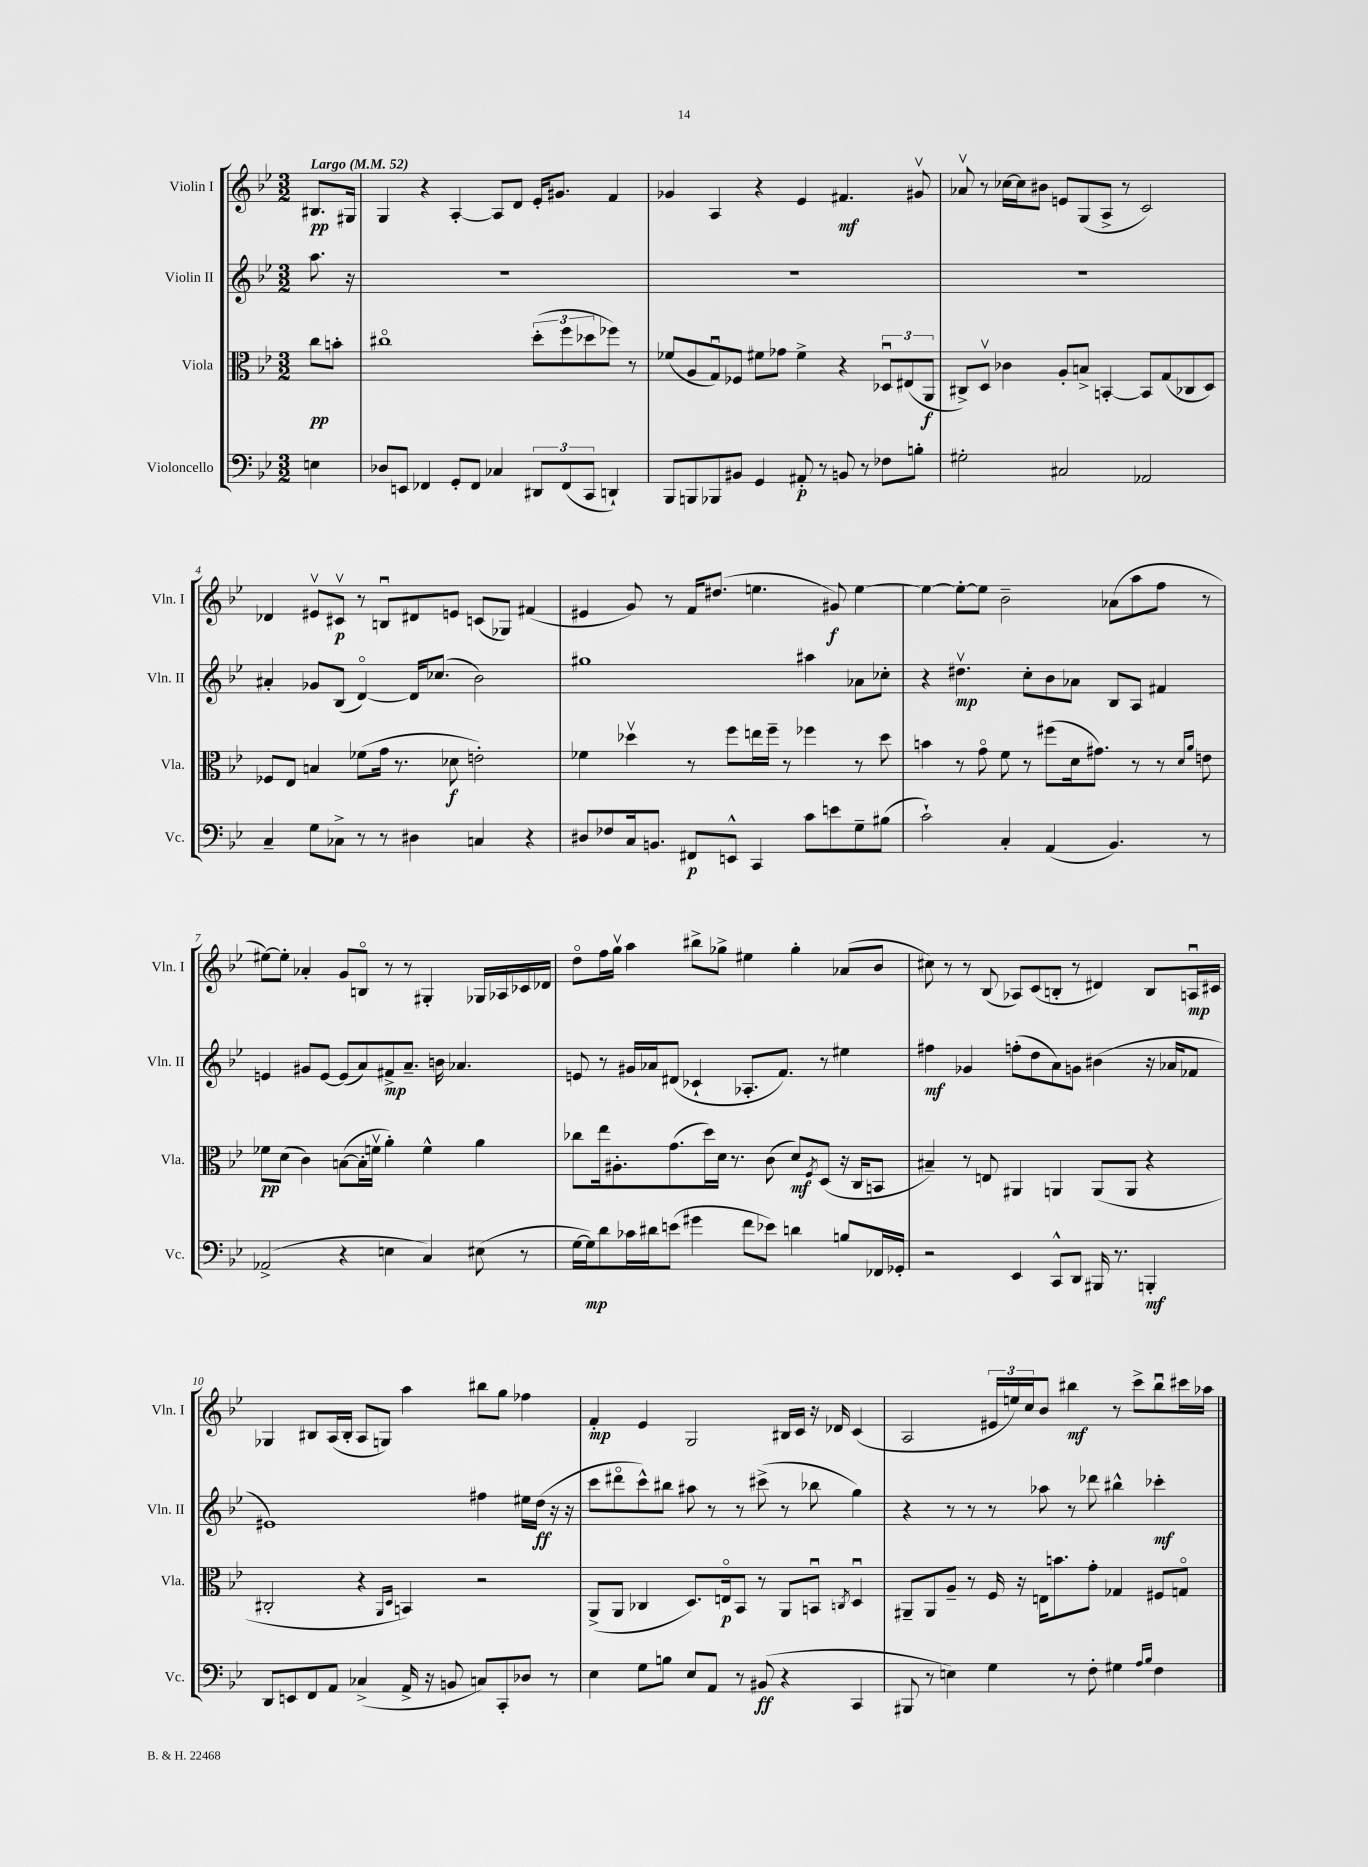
<<
\new StaffGroup <<
\new Staff = "s0" \with { instrumentName = "Violin I" shortInstrumentName = "Vln. I" } {
    \clef treble \key bes \major \numericTimeSignature \time 3/2 \partial 4 \tempo "Largo" 4 = 52
    bis8.\pp gis16 |
    g4 r4 a4~-. a8 d'8 ees'16-. gis'8. f'4 |
    ges'4 a4 r4 ees'4 fis'4.\mf gis'8\upbow |
    aes'8\upbow r8 ces''16~ ces''16 bis'8 e'8 g8( a8-> r8 c'2) |
    des'4 eis'8\upbow cis'8\upbow\p r8 b8\downbow dis'8 e'8 c'8( ges8) fis'4( |
    eis'4 g'8) r8 f'16 dis''8.( e''4. gis'8\f) e''4~ |
    e''4~ e''8~-. e''8 bes'2-- aes'8( a''8 f''8 r8 |
    eis''8~) eis''8-. aes'4-. g'8 b8\flageolet r8 r8 gis4-. ges16 aes16 ces'16 des'16 |
    d''8\flageolet f''16 g''16\upbow a''4 bis''8-> ges''8-> eis''4 ges''4-. aes'8( bes'8 |
    cis''8) r8 r8 bes8( aes8) c'8( b8-. r8 dis'4) b8 a16\downbow\mp cis'16 |
    ges4 bis8 a16( bis16-. a8 g8) a''4 bis''8 g''8 fes''4 |
    f'4-.\mp ees'4 g2 bis16 c'16 r16 des'16 c'4( |
    a2 \tuplet 3/2 { eis'16 e''16) c''16 } bes'8 bis''4\mf r8 c'''8-> bis''8\downbow cis'''16 aes''16 \bar "|." |
}
\new Staff = "s1" \with { instrumentName = "Violin II" shortInstrumentName = "Vln. II" } {
    \clef treble \key bes \major \numericTimeSignature \time 3/2 \partial 4
    a''8. r16 |
    R1. |
    R1. |
    R1. |
    ais'4-. ges'8 bes8( d'4~\flageolet) d'16 ces''8.( bes'2) |
    gis''1 ais''4 aes'8 ces''8-. |
    r4 dis''4.\upbow\mp c''8-. bes'8 aes'8 bes8 a8 fis'4 |
    e'4 gis'8 e'8~ e'8( a'8) fis'8->\mp a'8.-- b'16 aes'4. |
    e'8 r8 gis'16 aes'16 dis'8( ces'4-! aes8.-. f'8.) r8 eis''4 |
    fis''4\mf ges'4 f''8-.( d''8 a'8) g'8 bis'4( r16 aes'16 fes'8 |
    eis'1) fis''4 eis''16 d''16\ff( r16 r16 |
    c'''8 dis'''8\flageolet c'''8-^) bis''8 ais''8 r8 r8 cis'''8->( r8 bes''8 g''4) |
    r4 r8 r8 r8 aes''8 r8 des'''8 bis''4-^ ces'''4-.\mf \bar "|." |
}
\new Staff = "s2" \with { instrumentName = "Viola" shortInstrumentName = "Vla." } {
    \clef alto \key bes \major \numericTimeSignature \time 3/2 \partial 4
    c''8\pp b'8-. |
    cis''1\flageolet \tuplet 3/2 { d''8-.( f''8 des''8 } fes''8) r8 |
    fes'8( a8 g8\downbow) fes8 fis'8 ges'8 fis'4-> r4 \tuplet 3/2 { des8\downbow eis8( a,8\f } |
    cis8->) d8\upbow ces'4 a8-. b8-> b,4~-. b,8 g8( ces8 d8) |
    fes8 ees8 b4 fes'8( g'16 r8. des'8\f e'2-.) |
    fes'4 des''4\upbow r8 f''8 e''16 f''16-- r8 fes''4 r8 des''8 |
    b'4 r8 g'8\flageolet f'8 r8 fis''8( d'16 gis'8.) r8 r8 \grace { d'16 a'16 } e'8 |
    fes'8\pp d'8( c'4) b8~( b16-. f'16\upbow a'4-.) f'4-^ a'4 |
    ces''8 ees''16 ais8.-. g'8.( d''16) d'16 r8. c'8( d'8\mf) \acciaccatura { f8 } d8( r16 c16 b,8 |
    bis4--) r8 e8 ais,4 a,4 a,8( a,8 r4 |
    cis2-. r4 \grace { a,16 d16 } b,4) r2 |
    a,8->( a,8 ces4 d8.) e16\flageolet\p bes,8 r8 a,8 b,8\downbow \acciaccatura { c8 } d4\downbow |
    ais,8-- ais,8 a8-- r8 f16 r16 e16 b'8. g'8-. ges4 fis8 g8\flageolet \bar "|." |
}
\new Staff = "s3" \with { instrumentName = "Violoncello" shortInstrumentName = "Vc." } {
    \clef bass \key bes \major \numericTimeSignature \time 3/2 \partial 4
    e4 |
    des8 e,8 fes,4 g,8-. fes,8 ces4 \tuplet 3/2 { dis,8 fes,8( c,8 } d,4-!) |
    bes,,8 b,,8 bes,,8 bis,8 g,4 ais,8-.\p r8 b,8 r8 fes8 b8-. |
    gis2-. cis2 aes,2 |
    c4-- g8 ces8-> r8 r8 dis4 c4 r4 |
    dis8 fes8 c16 b,8. fis,8\p e,8-^ c,4 c'8 e'8 g8-- bis8( |
    c'2-!) c4-. a,4( bes,4.) r8 |
    aes,2->( r4 e4 c4) eis8( r8 |
    g16~ g16\mp) d'8 ces'16 dis'16 e'8( gis'4 f'8 ees'8) d'4 b8 fes,16 ges,16-. |
    r2 ees,4 c,8-^ d,8 bis,,16 r8. b,,4-.\mf |
    d,8 e,8 f,8 a,8 ces4->( a,16-> r16 b,8 c8) c,8-. des8 r8 |
    ees4 g8 b8 ees8 a,8 r8 bis,8\ff( r4 c,4 |
    bis,,8 r8 e4) g4 r8 f8-. gis4 \grace { a16 bes16 } f4 \bar "|." |
}
>>
>>
